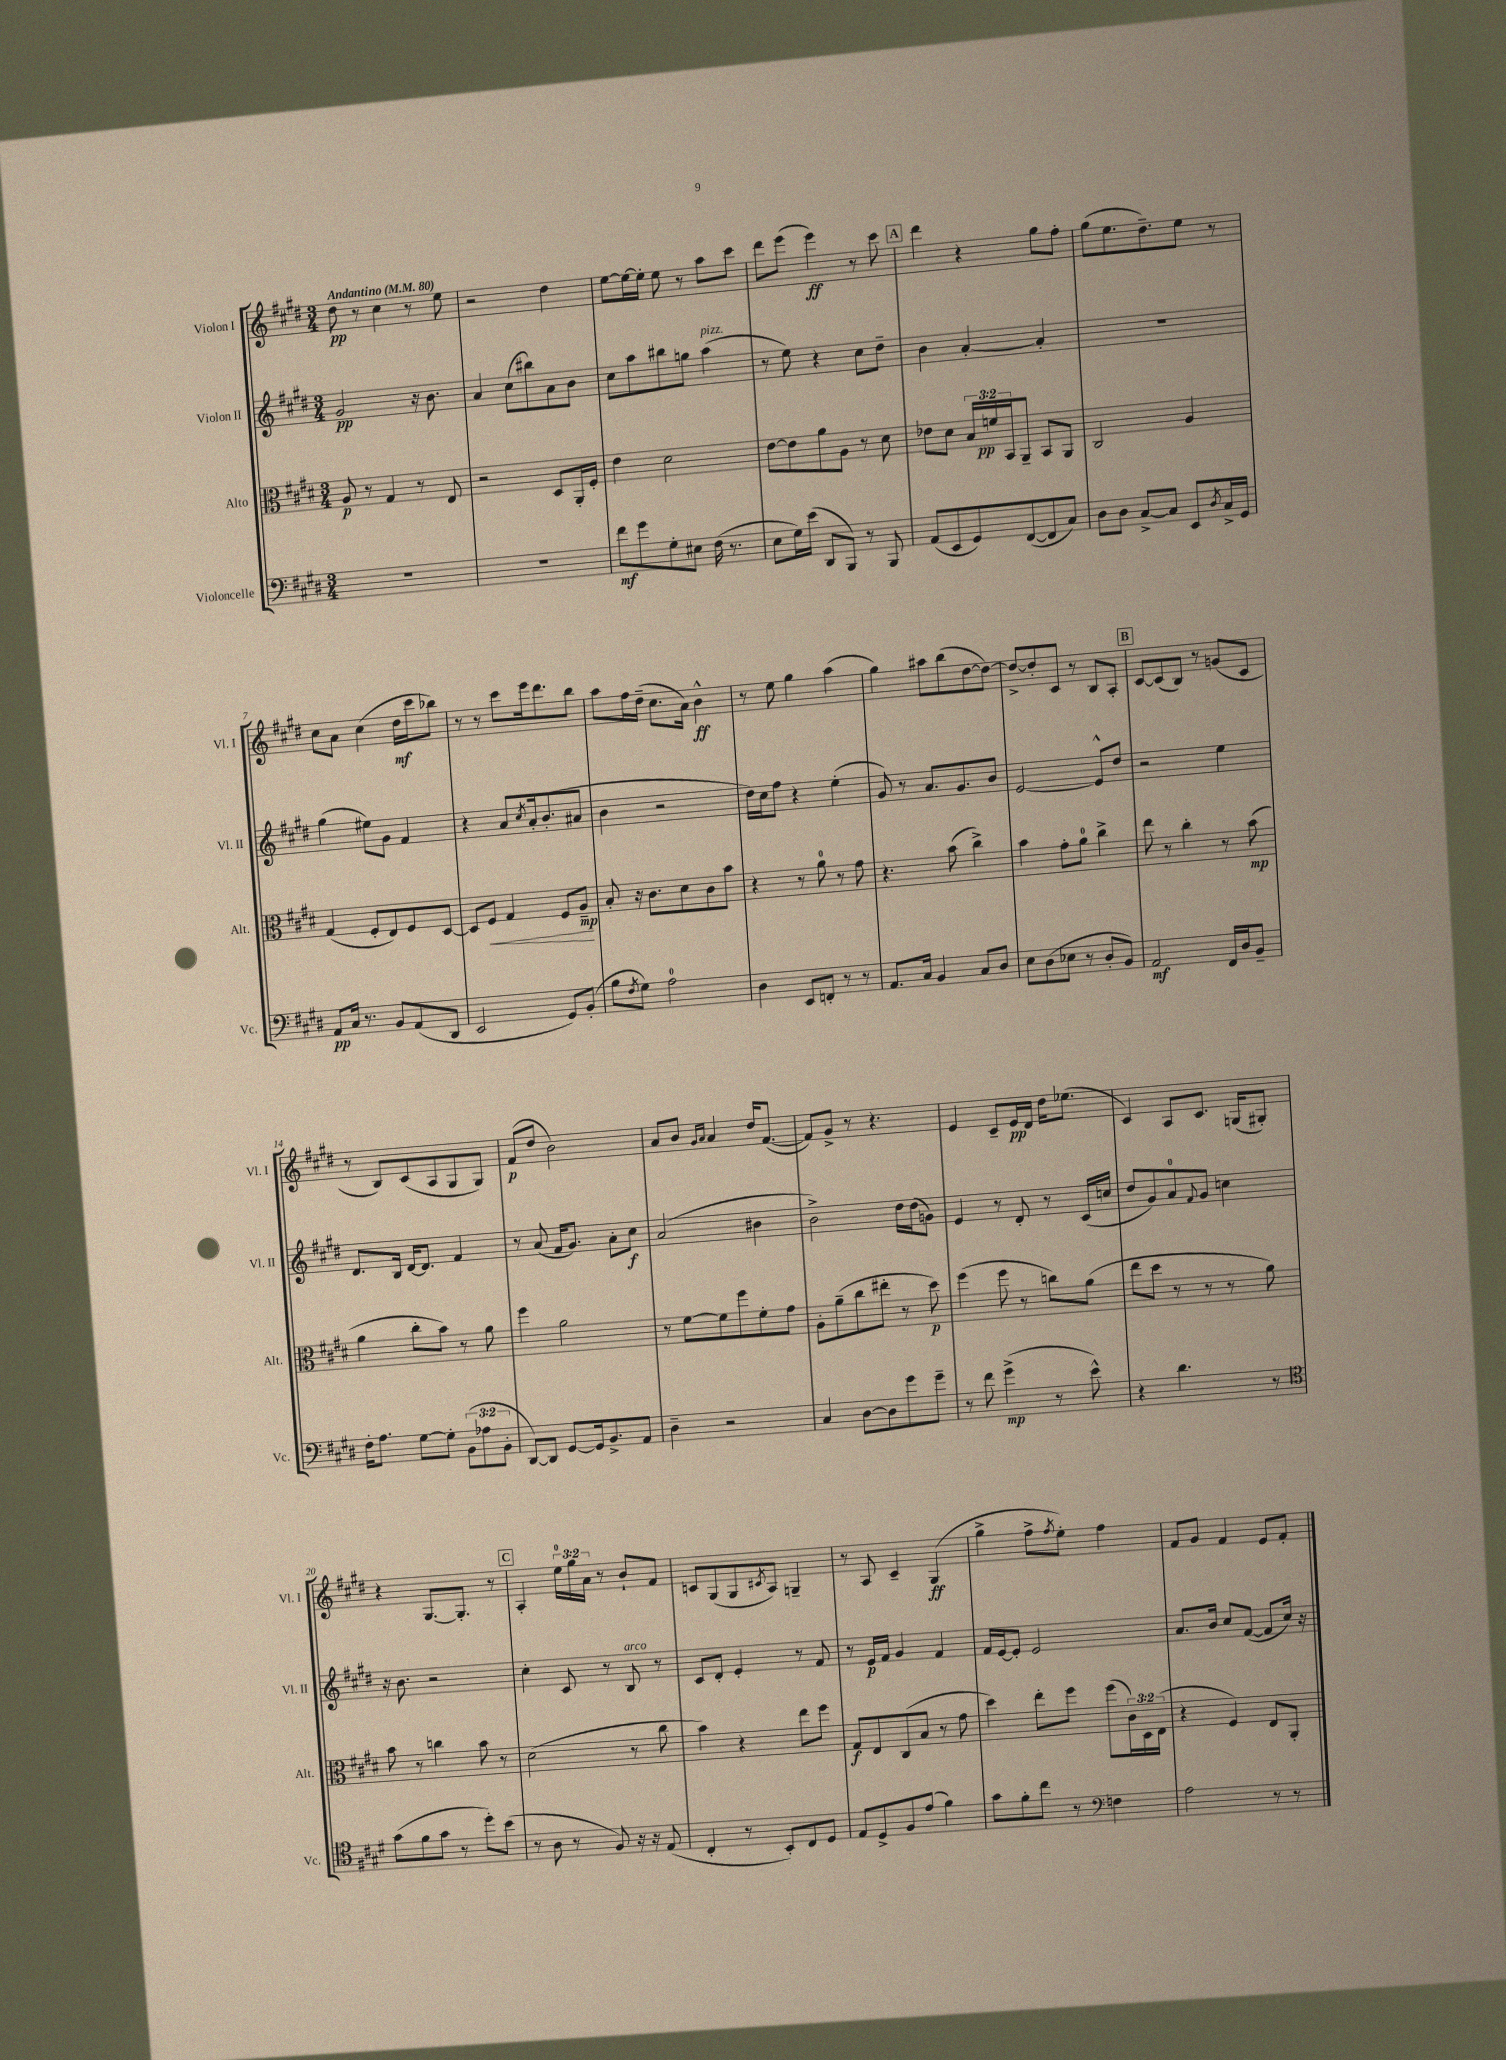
<<
\new StaffGroup <<
\new Staff = "s0" \with { instrumentName = "Violon I" shortInstrumentName = "Vl. I" } {
    \clef treble \key e \major \numericTimeSignature \time 3/4 \override Staff.TupletNumber.text = #tuplet-number::calc-fraction-text \tempo "Andantino" 4 = 80
    dis''8\pp r8 cis''4 r8 e''8 |
    r2 dis''4 |
    e''8~ e''16~ e''16-. e''8 r8 a''8 cis'''8 |
    dis'''8 e'''8( e'''4\ff) r8 cis'''8 |
    \mark \markup { \box "A" } dis'''4 r4 gis''8 fis''8-. |
    gis''8( e''8. dis''8.--) e''8 r8 |
    cis''8 a'8 cis''4( dis''16\mf cis'''16 bes''8) |
    r8 r8 cis'''8 e'''16 dis'''8. b''8 |
    a''8 fis''16 dis''16--( cis''8. a'16) b'4-^\ff |
    r8 e''8 gis''4 a''4( |
    gis''4) ais''8 b''8( dis''8~ dis''8~) |
    dis''8~-> dis''8-. cis'8 r8 b8 a8-. |
    \mark \markup { \box "B" } cis'8~ cis'8( b8) r8 g'8( cis'8 |
    r8 b8) cis'8( a8 gis8 gis8) |
    fis'8\p( dis''8 b'2) |
    a'8 b'8 \grace { gis'16 a'16 } a'4 dis''16 fis'8.~( |
    fis'8) gis'8-> r8 r4. |
    e'4 cis'8-- e'16\pp dis'16 dis''16 ees''8.( |
    cis'4) a8 cis'8. g16( gis8-.) |
    r4 gis8.~ gis8.-. r8 |
    \mark \markup { \box "C" } a4-. \tuplet 3/2 { e''16-0 gis''16 a'16 } r8 b'8-! fis'8 |
    c'8 gis8( gis8 \acciaccatura { cis'8 } a8) g4-- |
    r8 a8 cis'4-- gis4\ff( |
    gis''4-> fis''8-> \acciaccatura { fis''8 } e''8-.) fis''4 |
    fis'8 gis'8 fis'4 e'8 fis'8-. \bar "|." |
}
\new Staff = "s1" \with { instrumentName = "Violon II" shortInstrumentName = "Vl. II" } {
    \clef treble \key e \major \numericTimeSignature \time 3/4
    gis'2\pp r16 b'8. |
    a'4 cis''8( bis''8) a'8 b'8 |
    cis''8 a''8 bis''8 g''8 a''4^\markup { \italic "pizz." }( |
    r8 e''8) r4 cis''8 dis''8-- |
    \mark \markup { \box "A" } b'4 a'4~-. a'4-. |
    R2. |
    gis''4( eis''8) gis'8 fis'4 |
    r4 a'8 \acciaccatura { cis''8 } a'16-. b'8.-.( ais'8 |
    b'4 r2 |
    dis''16) cis''16 fis''8 r4 e''4-.( |
    gis'8) r8 a'8. gis'8. b'8 |
    e'2~ e'8-^ dis''8 |
    \mark \markup { \box "B" } r2 e''4 |
    dis'8. b16 dis'16~ dis'8. fis'4 |
    r8 a'8( fis'16 gis'8.) a'8-. cis''8\f |
    a'2( bis'4 |
    b'2->) dis''16 dis''16( g'8) |
    e'4 r8 dis'8-. r8 cis'16( c''16 |
    dis''8 gis'8) a'8-0 \appoggiatura { fis'8 } gis'8 c''4 |
    r16 b'8. r2 |
    \mark \markup { \box "C" } cis''4-. cis'8 r8 b8^\markup { \italic "arco" } r8 |
    cis'8 dis'8-. e'4-. r8 fis'8 |
    r8 e'16\p fis'16 gis'4 fis'4 |
    fis'16 e'16~ e'8-. e'2 |
    a'8. b'16 cis''8 fis'8~( fis'8 cis''16) r16 \bar "|." |
}
\new Staff = "s2" \with { instrumentName = "Alto" shortInstrumentName = "Alt." } {
    \clef alto \key e \major \numericTimeSignature \time 3/4 \override Staff.TupletNumber.text = #tuplet-number::calc-fraction-text
    a8\p r8 gis4 r8 e8 |
    r2 dis8 a,16-. fis16-. |
    e'4 dis'2 |
    e'8~ e'8 a'8 a8 r8 dis'8 |
    \mark \markup { \box "A" } ees'8 dis'8 \tuplet 3/2 { b16 f'16\pp b,16 } a,8-- b,8 a,8 |
    cis2 a4 |
    gis4( fis8-. e8) fis8 dis8~ |
    dis8 fis8\< gis4 fis8 a8--\mp\! |
    b8-. r16 cis'8. dis'8 cis'8 b'8 |
    r4 r8 a'8-0 r8 gis'8 |
    r4. b'8( cis''4->) |
    b'4 gis'8-. a'8-0 cis''4-> |
    \mark \markup { \box "B" } e''8 r8 cis''4-. r8 b'8\mp( |
    a'4 cis''8-. b'8) r8 a'8 |
    fis''4 a'2 |
    r8 fis'8~ fis'8 fis''8 fis'8-. gis'8 |
    a8-. a'8--( cis''8 eis''8-. r8 dis''8\p) |
    fis''4( fis''8 r8 c''8) a'8( |
    e''8 dis''8 r8 r8 r8 a'8) |
    b'8 r8 c''4 b'8 r8 |
    \mark \markup { \box "C" } dis'2( r8 cis''8 |
    b'4) r4 e''8 fis''8 |
    gis8\f e8 cis8( b8 r8 gis'8 |
    dis''4) e''8-. fis''8 fis''8( \tuplet 3/2 { cis'16) dis16 e16( } |
    r4 fis4) e8 a,8-. \bar "|." |
}
\new Staff = "s3" \with { instrumentName = "Violoncelle" shortInstrumentName = "Vc." } {
    \clef bass \key e \major \numericTimeSignature \time 3/4 \override Staff.TupletNumber.text = #tuplet-number::calc-fraction-text
    R2. |
    R2. |
    fis'8\mf gis'8 gis8-. eis8 fis16( r8. |
    e8 gis16) e'16( dis,8 b,,8) r8 b,,8 |
    \mark \markup { \box "A" } a,8( e,8 gis,8) fis,8~( fis,8 cis8) |
    dis8 dis8 cis8~-> cis8 e,8 \acciaccatura { dis8 } cis16-> gis,16 |
    a,8\pp cis16 r8. b,8 a,8( dis,8 |
    e,2 gis,8) b,8-.( |
    b8 \acciaccatura { fis8 } gis8) a2-0 |
    dis4 e,8 f,8-. r8 r8 |
    a,8. cis16 b,4 cis8 dis8 |
    e8 dis8( ees8 r8 dis8-. b,8) |
    \mark \markup { \box "B" } a,2\mf fis,16 dis16 b,8-- |
    fis16-. a8. gis8~ gis8-. \tuplet 3/2 { b,8( aes8 b,8-. } |
    dis,8~) dis,8 gis,8~ gis,16 b,8.-> a,8 |
    dis4-- r2 |
    cis4 dis8~ dis8 gis'8 gis'8-- |
    r8 fis'8 gis'4->\mp( r8 e'8-^) |
    r4 dis'4. r8 |
    \clef tenor gis'8( fis'8 gis'8 r8 dis''8-.) b'8( |
    \mark \markup { \box "C" } r8 a8 r8 fis8) r16 r16 e8( |
    cis4-. r8 b,8-.) cis8 dis8 |
    e8 dis8-> fis8 e'8( fis'4) |
    gis'8 fis'8-. cis''8 r8 \clef bass f4 |
    a2 r8 r8 \bar "|." |
}
>>
>>
